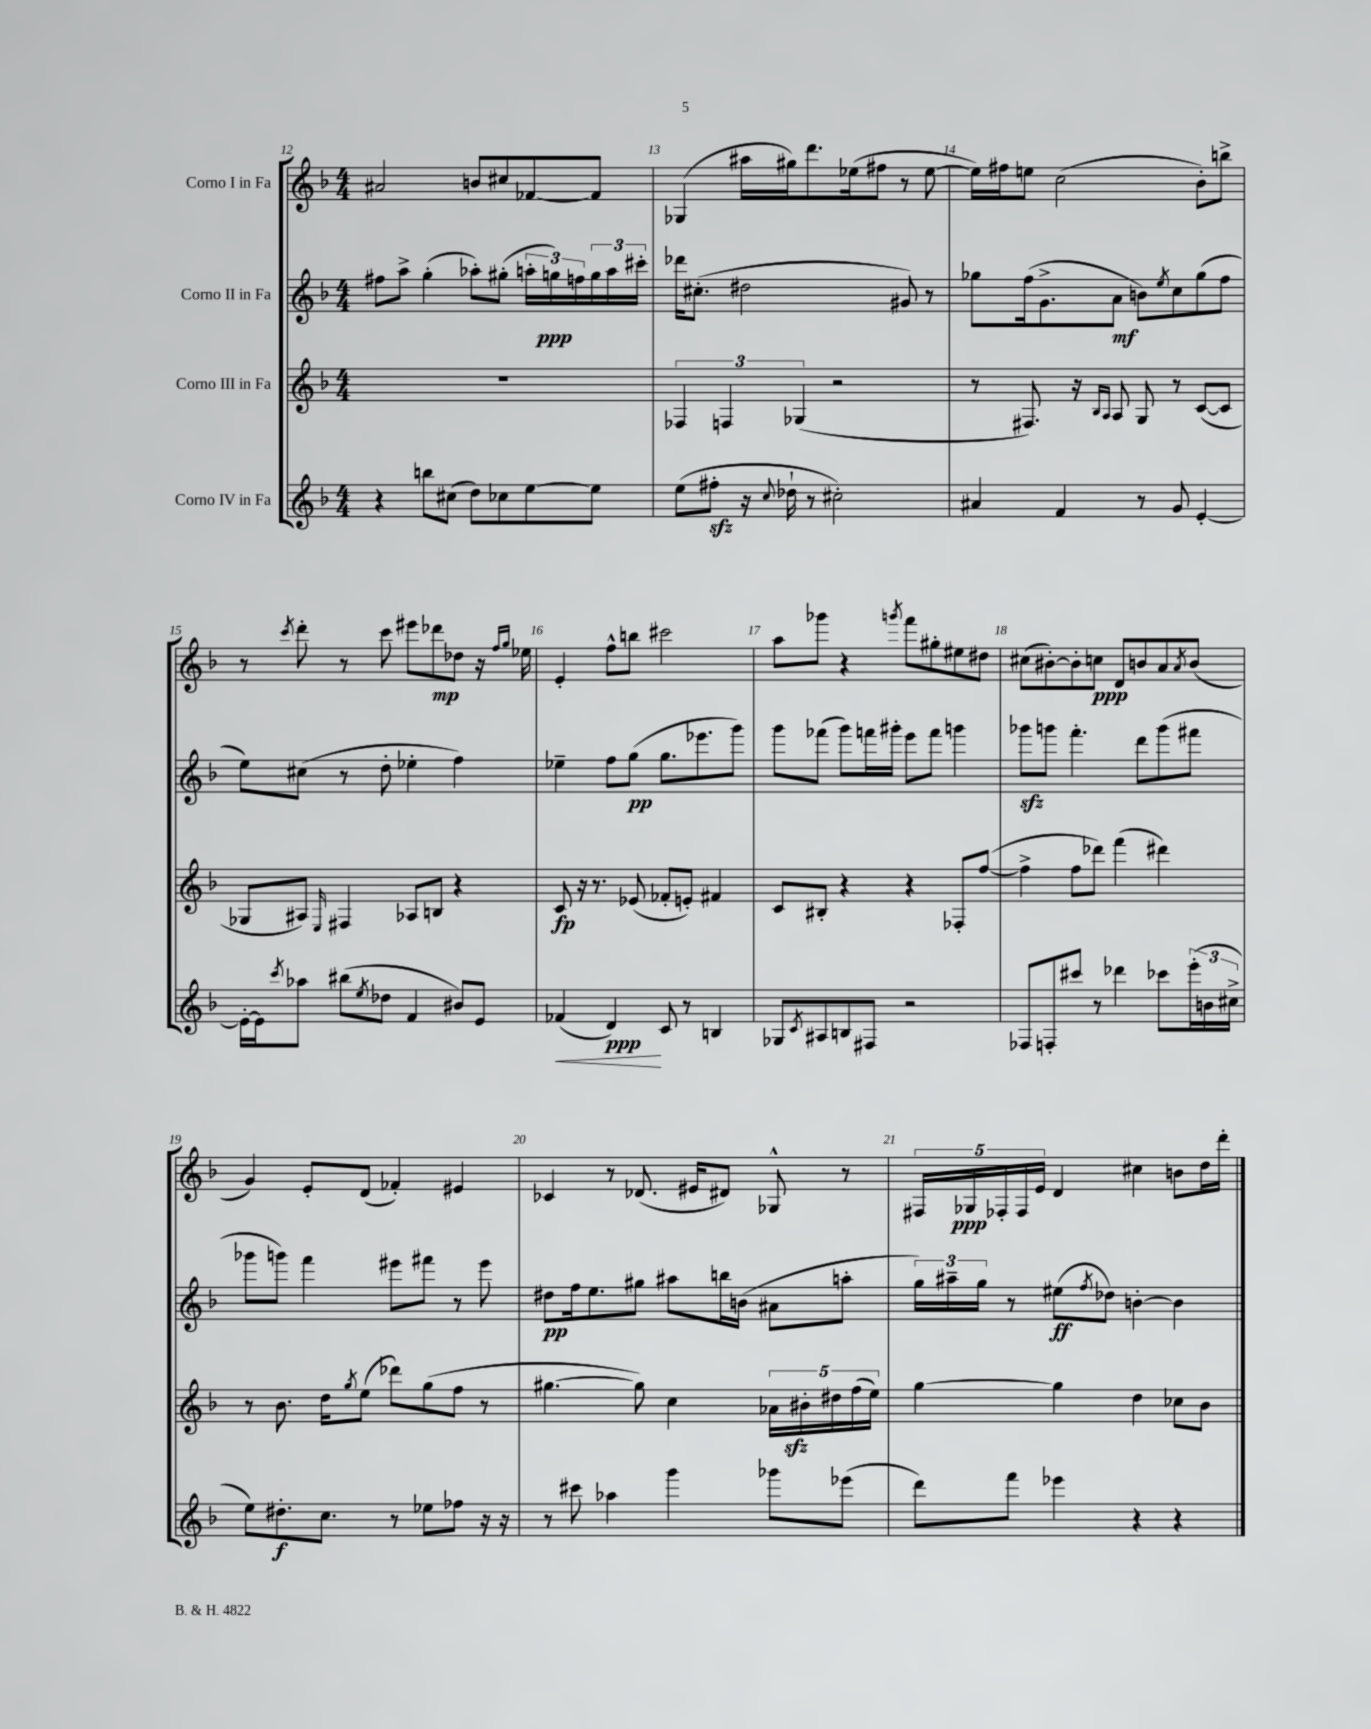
<<
\new StaffGroup <<
\new Staff = "s0" \with { instrumentName = "Corno I in Fa" } {
    \clef treble \key f \major \numericTimeSignature \time 4/4
    ais'2 b'8 cis''8 fes'8~ fes'8 |
    ges4( ais''16 gis''16) d'''8. ees''16( fis''8 r8 ees''8~ |
    ees''16) fis''16 e''8 c''2( bes'8-.) b''8-> |
    r8 \acciaccatura { c'''8 } d'''8-. r8 c'''8 eis'''8 des'''8\mp des''8 r16 \grace { f''16 g''16 } ees''16 |
    e'4-. f''8-^ b''8 cis'''2 |
    a''8 ges'''8 r4 \acciaccatura { g'''8 } f'''8 gis''8-. eis''8 dis''8 |
    cis''8( bis'8~-.) bis'8-. c''8\ppp d'8 b'8 a'8 \acciaccatura { a'8 } b'8( |
    g'4) e'8-. d'8( fes'4-.) eis'4 |
    ces'4 r8 des'8.( eis'16 dis'8) ges8-^ r8 |
    \tuplet 5/4 { fis16 ges16\ppp fes16-. fes16 e'16 } d'4 cis''4 b'8 d''16 d'''16-. \bar "|." |
}
\new Staff = "s1" \with { instrumentName = "Corno II in Fa" } {
    \clef treble \key f \major \numericTimeSignature \time 4/4
    fis''8 a''8-> g''4-.( aes''8-.) gis''8-.( \tuplet 3/2 { a''16-. g''16\ppp) f''16 } \tuplet 3/2 { g''16 a''16 cis'''16-. } |
    des'''16 cis''8.-.( dis''2 gis'8) r8 |
    ges''8 f''16( g'8.-> a'8\mf b'8) \acciaccatura { e''8 } c''8 ges''8( f''8 |
    e''8) cis''8( r8 d''8-. ees''4-. f''4) |
    ees''4-- f''8 g''8\pp( g''8. ees'''8. g'''8) |
    g'''8 fes'''8( g'''8) f'''16 gis'''16-. e'''8 f'''8 g'''4 |
    ges'''8\sfz g'''8 f'''4.-. d'''8 g'''8( fis'''8 |
    ges'''8 g'''8) f'''4 eis'''8 fis'''8 r8 eis'''8 |
    dis''8\pp f''16 e''8. gis''8 ais''8 b''16 b'16( ais'8 a''8-. |
    \tuplet 3/2 { g''16) ais''16-- g''16 } r8 eis''8\ff( \acciaccatura { f''8 } des''8) b'4~-. b'4 \bar "|." |
}
\new Staff = "s2" \with { instrumentName = "Corno III in Fa" } {
    \clef treble \key f \major \numericTimeSignature \time 4/4
    R1 |
    \tuplet 3/2 { fes4 f4 ges4( } r2 |
    r8 fis8.) r16 \grace { bes16 a16 } a8 g8 r8 c'8~( c'8 |
    ges8 ais8) \grace { e16 } fis4 aes8 b8 r4 |
    c'8\fp r16 r8. ees'8( fes'8-. e'8-.) fis'4 |
    c'8 bis8-. r4 r4 fes8-. f''8~( |
    f''4-> f''8 des'''8) f'''4( dis'''4) |
    r8 bes'8. d''16 \acciaccatura { g''8 } e''8( des'''8) g''8( f''8 r8 |
    gis''4.~ gis''8) c''4 \tuplet 5/4 { aes'16 bis'16-.\sfz dis''16 f''16( e''16) } |
    g''4~ g''4 d''4 ces''8 bes'8 \bar "|." |
}
\new Staff = "s3" \with { instrumentName = "Corno IV in Fa" } {
    \clef treble \key f \major \numericTimeSignature \time 4/4
    r4 b''8 cis''8( d''8) ces''8 e''8~ e''8 |
    e''8( fis''8-.\sfz r16 \appoggiatura { c''8 } des''16-! r8 cis''2-.) |
    ais'4 f'4 r8 g'8 e'4~-. |
    e'16~-. e'16 \acciaccatura { c'''8 } aes''8 bis''8( \acciaccatura { e''8 } des''8 f'4 bis'8) e'8 |
    fes'4\<( d'4\ppp\!) c'8 r8 b4 |
    ges8 \acciaccatura { c'8 } ais8 b8 fis8 r2 |
    fes8 f8-. cis'''8 r8 des'''4 ces'''8 \tuplet 3/2 { e'''16-.( b'16 cis''16-> } |
    e''8) dis''8.-.\f c''8. r8 ees''8 fes''8 r16 r16 |
    r8 cis'''8 aes''4 g'''4 ges'''8 ees'''8( |
    d'''8) f'''8 ees'''4 r4 r4 \bar "|." |
}
>>
>>
\layout { \context { \Score currentBarNumber = #12 \override BarNumber.break-visibility = ##(#f #t #t) barNumberVisibility = #all-bar-numbers-visible } }
